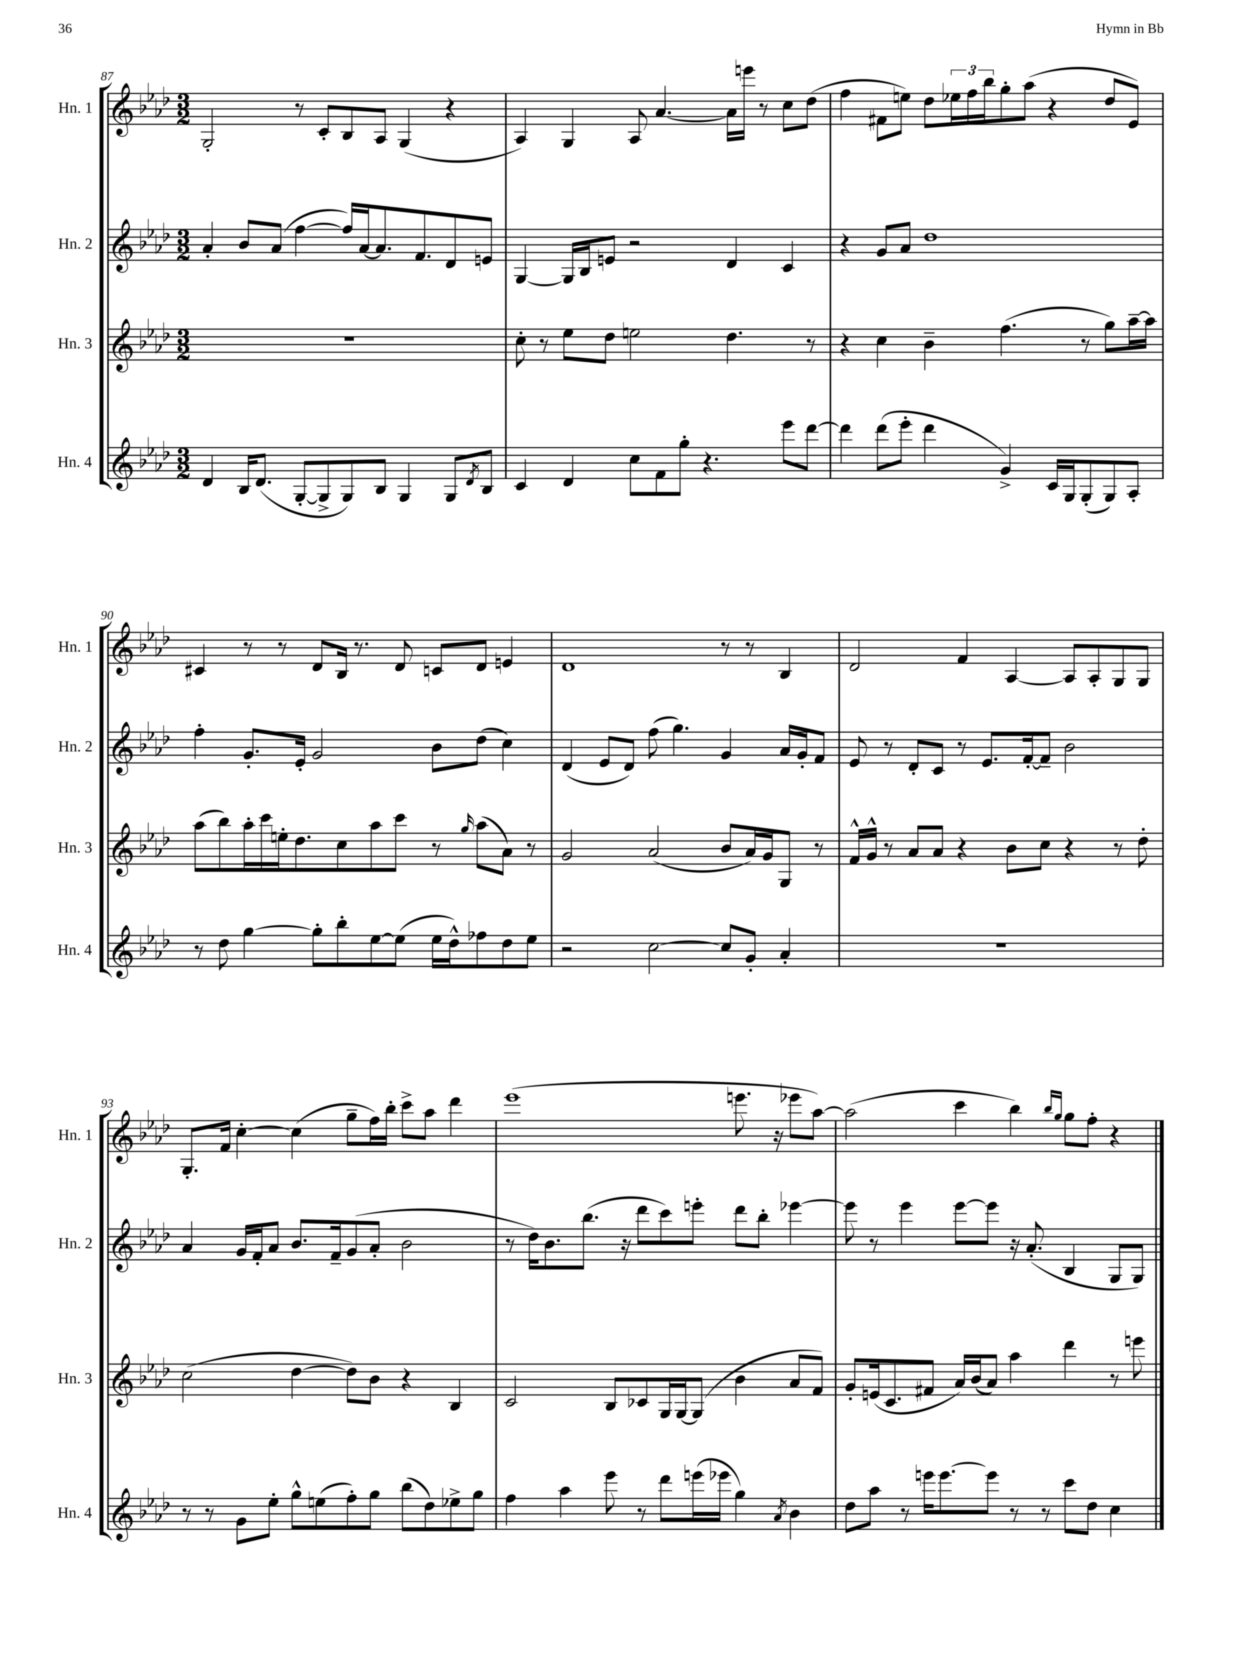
<<
\new StaffGroup <<
\new Staff = "s0" \with { instrumentName = "Hn. 1" shortInstrumentName = "Hn. 1" } {
    \clef treble \key aes \major \numericTimeSignature \time 3/2
    g2-. r8 c'8-. bes8 aes8 g4( r4 |
    aes4) g4 aes8 aes'4.~ aes'16 e'''16 r8 c''8 des''8( |
    f''4 fis'8 e''8) des''8 \tuplet 3/2 { ees''16 f''16 bes''16 } g''8-. aes''8( r4 des''8 ees'8) |
    cis'4 r8 r8 des'8 bes16 r8. des'8 c'8 des'8 e'4 |
    des'1 r8 r8 bes4 |
    des'2 f'4 aes4~ aes8 aes8-. g8 g8 |
    g8.-. f'16 c''4~-. c''4( g''8-- f''16) bes''16-. c'''8-> aes''8 des'''4 |
    ees'''1( e'''8. r16 ees'''8 aes''8~) |
    aes''2( c'''4 bes''4) \grace { bes''16 g''16 } g''8 f''8-. r4 \bar "|." |
}
\new Staff = "s1" \with { instrumentName = "Hn. 2" shortInstrumentName = "Hn. 2" } {
    \clef treble \key aes \major \numericTimeSignature \time 3/2
    aes'4-. bes'8 aes'8( f''4~ f''16) aes'16~ aes'8. f'8. des'8 e'8 |
    g4~ g16 bes16 e'8 r2 des'4 c'4 |
    r4 g'8 aes'8 des''1 |
    f''4-. g'8.-. ees'16-. g'2 bes'8 des''8( c''4) |
    des'4( ees'8 des'8) f''8( g''4.) g'4 aes'16 g'16-. f'8 |
    ees'8 r8 des'8-. c'8 r8 ees'8. f'16~-. f'8-- bes'2 |
    aes'4 g'16 f'16-. aes'8 bes'8. f'16-- g'8( aes'8-. bes'2 |
    r8 des''16) bes'8. bes''8.( r16 des'''8 c'''8) e'''8-. des'''8 bes''8-. ees'''4~ |
    ees'''8 r8 ees'''4 ees'''8~ ees'''8 r16 aes'8.-.( bes4 g8 g8) \bar "|." |
}
\new Staff = "s2" \with { instrumentName = "Hn. 3" shortInstrumentName = "Hn. 3" } {
    \clef treble \key aes \major \numericTimeSignature \time 3/2
    R1. |
    c''8-. r8 ees''8 des''8 e''2 des''4. r8 |
    r4 c''4 bes'4-- f''4.( r8 g''8) aes''16~-- aes''16 |
    aes''8( bes''8) aes''16-. c'''16 e''16-. des''8. c''8 aes''8 c'''8 r8 \grace { g''16 } aes''8( aes'8) r8 |
    g'2 aes'2( bes'8 aes'16) g'16 g8 r8 |
    f'16-^ g'16-^ r8 aes'8 aes'8 r4 bes'8 c''8 r4 r8 des''8-. |
    c''2( des''4~ des''8) bes'8 r4 bes4 |
    c'2 bes8 ces'8 g16 g16~ g8( bes'4 aes'8 f'8) |
    g'8-. e'16( c'8. fis'8 aes'16) bes'16( aes'8) aes''4 des'''4 r8 e'''8 \bar "|." |
}
\new Staff = "s3" \with { instrumentName = "Hn. 4" shortInstrumentName = "Hn. 4" } {
    \clef treble \key aes \major \numericTimeSignature \time 3/2
    des'4 bes16 des'8.( g8~-. g8-> g8) bes8 g4 g8 \acciaccatura { des'8 } bes8 |
    c'4 des'4 c''8 f'8 g''8-. r4. ees'''8 des'''8~ |
    des'''4 des'''8( ees'''8-. des'''4 g'4->) c'16 g16 g8-.( g8) aes8-. |
    r8 des''8 g''4~ g''8-. bes''8-. ees''8~ ees''8( ees''16 des''16-^) fes''8 des''8 ees''8 |
    r2 c''2~ c''8 g'8-. aes'4-. |
    R1. |
    r8 r8 g'8 ees''8-. g''8-^ e''8( f''8-.) g''8 bes''8( des''8) ees''8-> g''8 |
    f''4 aes''4 ees'''8 r8 des'''8 e'''16( ees'''16 g''4) \acciaccatura { aes'8 } bes'4 |
    des''8 aes''8 r8 e'''16 e'''8.~ e'''8 r8 r8 c'''8 des''8 c''4 \bar "|." |
}
>>
>>
\layout { \context { \Score currentBarNumber = #87 } }
